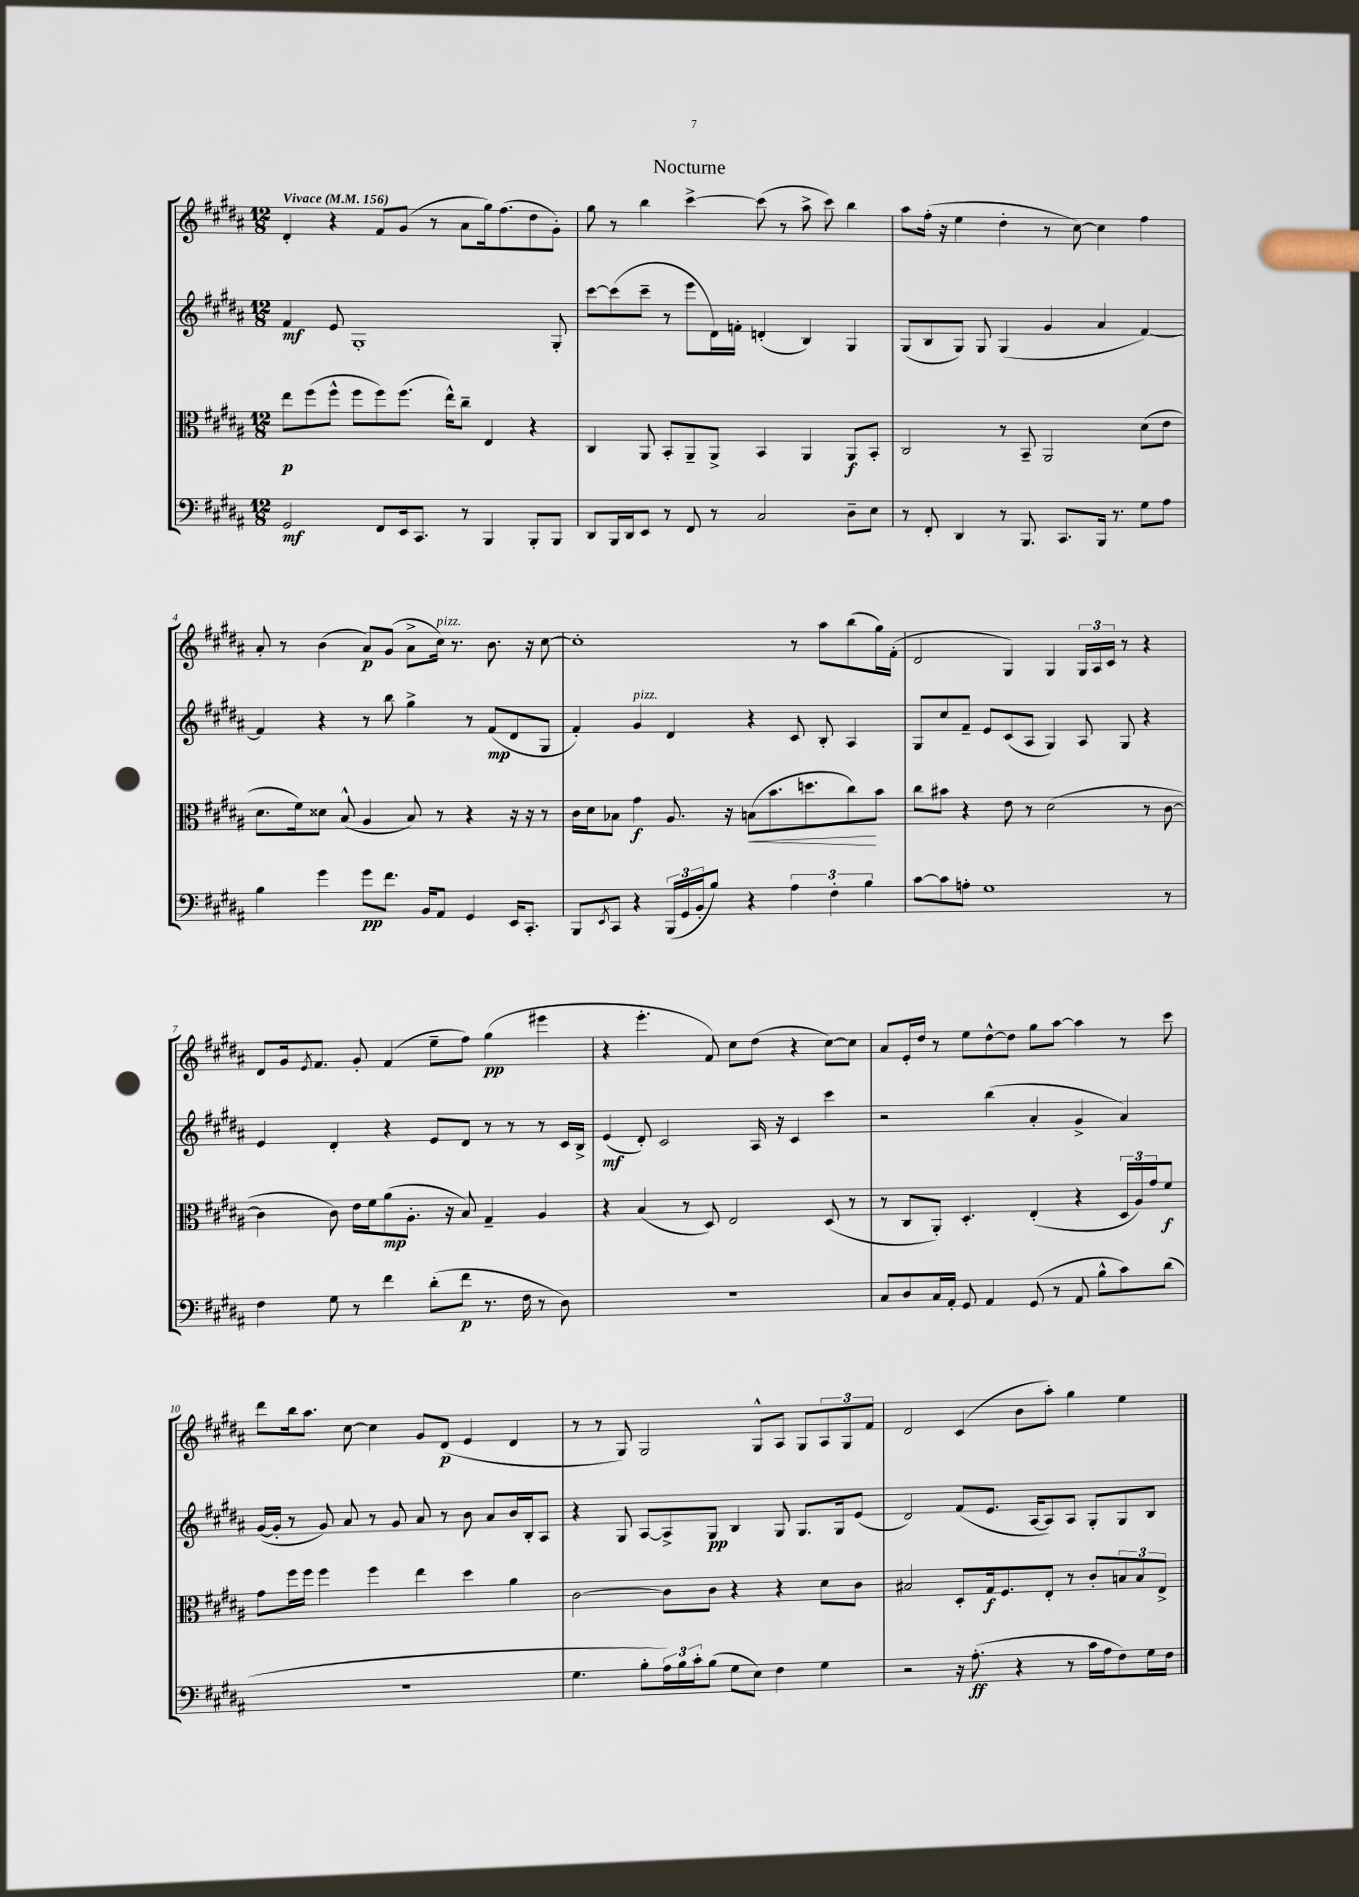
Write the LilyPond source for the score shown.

\header { title = "Nocturne" }
<<
\new StaffGroup <<
\new Staff = "s0" {
    \clef treble \key b \major \numericTimeSignature \time 12/8 \tempo "Vivace" 4 = 156
    dis'4-. r4 fis'8 gis'8( r8 ais'8 gis''16) fis''8.( dis''8 gis'8-.) |
    gis''8 r8 b''4 cis'''4~-> cis'''8( r8 ais''8-> cis'''8) b''4 |
    ais''8 fis''16-.( r16 e''4 dis''4-. r8 cis''8~) cis''4 fis''4 |
    ais'8-. r8 b'4( ais'8\p) gis'8( ais'8-> cis''16^\markup { \italic "pizz." }) r8. b'8. r16 cis''8~ |
    cis''1-. r8 ais''8 b''8( gis''16) fis'16-.( |
    dis'2 gis4) gis4 \tuplet 3/2 { gis16 ais16 cis'16 } r8 r4 |
    dis'8 gis'16 \acciaccatura { e'8 } fis'8. gis'8-. fis'4( e''8-- fis''8) gis''4\pp( eis'''4 |
    r4 e'''4.-. fis'8) cis''8 dis''8( r4 cis''8~) cis''8 |
    ais'8 e'16-. dis''16 r8 e''8 dis''8~-^ dis''8 gis''8 ais''8~ ais''4 r8 cis'''8 |
    dis'''8 b''16 ais''8. cis''8~ cis''4 gis'8 dis'8\p( e'4 dis'4 |
    r8 r8 gis8) gis2 gis8-^ ais8 gis8 \tuplet 3/2 { ais8 gis8 fis'8 } |
    dis'2 cis'4( b'8 ais''8-.) gis''4 e''4 \bar "|." |
}
\new Staff = "s1" {
    \clef treble \key b \major \numericTimeSignature \time 12/8
    fis'4\mf e'8 gis1-. gis8-. |
    cis'''8~ cis'''8( cis'''8-- r8 e'''8 dis'16) f'16-. d'4-.( b4) gis4 |
    gis8( b8 gis8) gis8 gis4( gis'4 ais'4 fis'4~) |
    fis'4 r4 r8 b''8 gis''4-> r8 fis'8\mp( dis'8 gis8 |
    fis'4-.) gis'4^\markup { \italic "pizz." } dis'4 r4 cis'8 b8-. ais4 |
    gis8 cis''8 fis'8-- e'8 cis'8( ais8 gis4) ais8 gis8 r4 |
    e'4 dis'4-. r4 e'8 dis'8 r8 r8 r8 cis'16 b16-> |
    e'4\mf( dis'8-.) cis'2 ais16 r16 cis'4 cis'''4 |
    r2 b''4( ais'4-. gis'4-> ais'4) |
    gis'16~( gis'16-. r8 gis'8) ais'8 r8 gis'8 ais'8 r8 b'8 ais'8 b'16 b16-. ais8 |
    r4 gis8 ais8~ ais8-> gis8\pp b4 gis8 gis8. gis16 e'8( |
    dis'2) fis'8( e'8. ais16~ ais8) ais8 gis8-. gis8 b8 \bar "|." |
}
\new Staff = "s2" {
    \clef alto \key b \major \numericTimeSignature \time 12/8
    e''8\p fis''8( fis''8-^ fis''8 fis''8) fis''8.( e''16-^) cis''8-- e4 r4 |
    cis4 ais,8 b,8-. ais,8-- ais,8-> b,4 ais,4 ais,8\f b,8-. |
    cis2 r8 b,8-- ais,2 dis'8( e'8 |
    dis'8. fis'16) disis'8 b8-^( ais4 b8) r8 r4 r16 r16 r8 |
    cis'16 dis'16 bes8 gis'4\f ais8. r16 b8\<( b'8. d''8. cis''8\!) b'8 |
    cis''8 bis'8 r4 e'8 r8 dis'2( r8 cis'8~ |
    cis'4 cis'8) e'16 fis'16 ais'8\mp( ais8.-. r16 b8) gis4-- ais4 |
    r4 b4( r8 dis8) e2 dis8( r8 |
    r8 cis8 ais,8-.) dis4.-. e4-.( r4 \tuplet 3/2 { dis16 ais16) gis'16 } fis'8\f |
    gis'8 fis''16 fis''16 fis''4 fis''4 e''4 dis''4 ais'4 |
    cis'2~ cis'8 cis'8 r4 r4 dis'8 cis'8 |
    bis2 dis8-. gis16\f fis8. e8-. r8 cis'8-. \tuplet 3/2 { b8 b8 e8-> } \bar "|." |
}
\new Staff = "s3" {
    \clef bass \key b \major \numericTimeSignature \time 12/8
    gis,2\mf fis,8 e,16 cis,8. r8 b,,4 b,,8-. b,,8 |
    dis,8 b,,16 dis,16 e,8 r8 fis,8 r8 cis2 dis8-- e8 |
    r8 fis,8-. dis,4 r8 b,,8. cis,8. b,,16 r8. gis8 ais8 |
    b4 gis'4 gis'8\pp fis'8. b,16 ais,8 gis,4 e,16 cis,8.-. |
    b,,8 \acciaccatura { e,8 } cis,8 r4 \tuplet 3/2 { b,,16( gis,16 b,16-. } b8) r4 \tuplet 3/2 { ais4 fis4-. b4 } |
    cis'8~ cis'8 a8-. gis1 r8 |
    fis4 gis8 r8 fis'4 dis'8-.( fis'8\p r8. fis16 r8 dis8) |
    R1. |
    cis8 dis8 cis16 ais,16-. gis,8 ais,4 gis,8( r8 ais,8 b8-^ cis'8) dis'8( |
    R1. |
    gis4. b8-. \tuplet 3/2 { ais16) b16 cis'16-. } b8( gis8 e8) fis4 gis4 |
    r2 r16 ais8.-.\ff( r4 r8 cis'16 ais16 fis8) gis16 fis16 \bar "|." |
}
>>
>>
